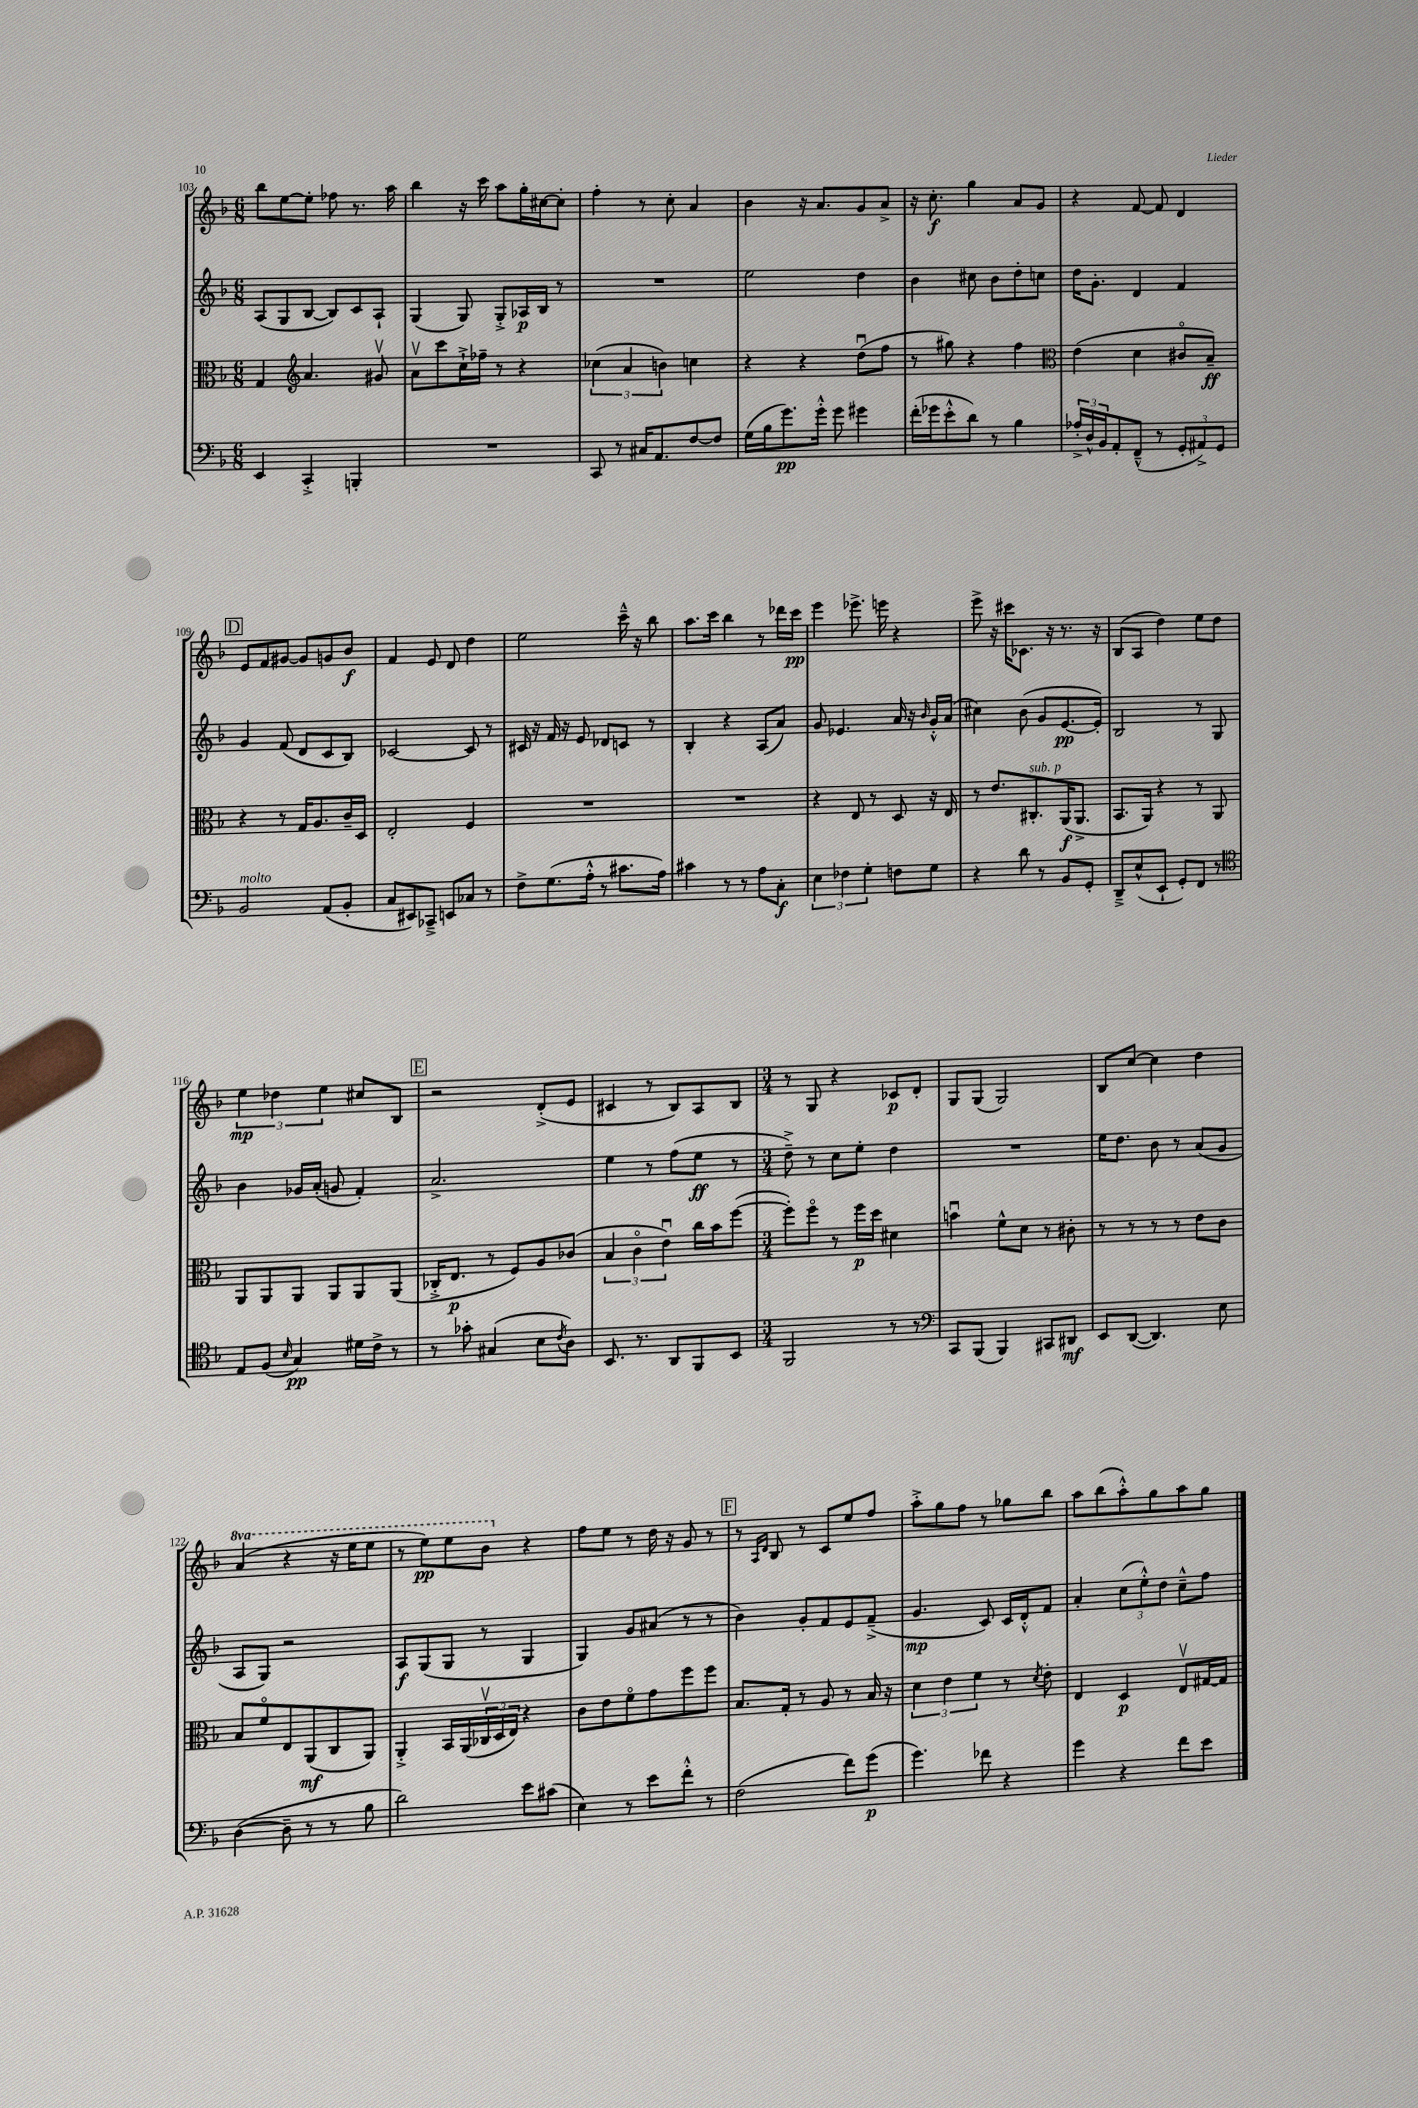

**kern	**dynam	**kern	**dynam	**kern	**dynam	**kern	**dynam
*part4	*part4	*part3	*part3	*part2	*part2	*part1	*part1
*staff4	*staff4	*staff3	*staff3	*staff2	*staff2	*staff1	*staff1
*clefF4	*	*clefC3	*	*clefG2	*	*clefG2	*
*k[b-]	*	*k[b-]	*	*k[b-]	*	*k[b-]	*
*M6/8	*	*M6/8	*	*M6/8	*	*M6/8	*
=103	=103	=103	=103	=103	=103	=103	=103
4EE/	.	4G/	.	(8A/L	.	8bb-\L	.
.	.	.	.	8G/	.	[8ee\	.
*	*	*clefG2	*	*	*	*	*
4CC'^/	.	4.a/	.	[8B-/J	.	8ee'\J]	.
.	.	.	.	8B-/L])	.	8ff-X\	.
4BBBn'/	.	.	.	8c/	.	8.r	.
.	.	8g#Xv/	.	8A`/J	.	.	.
.	.	.	.	.	.	16aa\	.
=104	=104	=104	=104	=104	=104	=104	=104
2.r	.	8av\L	.	(4G/	.	4bb-\	.
.	.	8ccc\	.	.	.	.	.
.	.	16cc`^\L	.	8G/)	.	16r	.
.	.	16ff-X~\JJ	.	.	.	16ccc\	.
.	.	8r	.	8G'^/L	.	8aa\L	.
.	.	4r	.	16A-X/L	p	16gg'\L	.
.	.	.	.	16B-/JJ	.	[16cc#X\J	.
.	.	.	.	8r	.	8cc#'\J]	.
=105	=105	=105	=105	=105	=105	=105	=105
8CC/	.	(6cc-X\	.	2.r	.	4ff'\	.
8r	.	.	.	.	.	.	.
.	.	6a/	.	.	.	.	.
16C#X/KL	.	.	.	.	.	8r	.
8.AA/	.	.	.	.	.	.	.
.	.	6bn\)	.	.	.	.	.
.	.	.	.	.	.	8cc'\	.
[8F/	.	4ccn\	.	.	.	4a/	.
8F/J]	.	.	.	.	.	.	.
=106	=106	=106	=106	=106	=106	=106	=106
(16G\LL	.	4r	.	2ee\	.	4b-\	.
16B-\J	.	.	.	.	.	.	.
8.g\)	pp	.	.	.	.	.	.
.	.	4r	.	.	.	16r	.
16g'^^\Jk	.	.	.	.	.	8.a/L	.
8g\	.	.	.	.	.	.	.
4g#X\	.	(8ddu\L	.	4dd\	.	8g/	.
.	.	8ff\J	.	.	.	8a^/J	.
=107	=107	=107	=107	=107	=107	=107	=107
(16f'\LL	.	8r	.	4b-\	.	16r	.
16g-X\J	.	.	.	.	.	8.cc'\	f
8e'^^\	.	8gg#X\)	.	.	.	.	.
8d\J)	.	4r	.	8cc#X\	.	4gg\	.
8r	.	.	.	8b-\L	.	.	.
4B-\	.	4ff\	.	8dd'\	.	8a/L	.
.	.	.	.	8ccn\J	.	8g/J	.
=108	=108	=108	=108	=108	=108	=108	=108
*	*	*clefC3	*	*	*	*	*
24A-X'^/LL	.	(4e\	.	16dd\KL	.	4r	.
24D^^/	.	.	.	.	.	.	.
.	.	.	.	8.g'\J	.	.	.
24BB-/J	.	.	.	.	.	.	.
8AA'/	.	.	.	.	.	.	.
(8FF~^^/J	.	4d\	.	4d/	.	[8f/	.
8r	.	.	.	.	.	8f/]	.
12GG'/L	.	8c#X/L	.	4f/	.	4d/	.
12AA#X^/)	.	.	.	.	.	.	.
.	.	8B-~/J)	ff	.	.	.	.
12GG/J	.	.	.	.	.	.	.
!!LO:LB:g=z
!!LO:REH:place=s1:t=D
=109	=109	=109	=109	=109	=109	=109	=109
!LO:TX:a:i:t=molto	!	!	!	!	!	!	!
2BB-/	.	4r	.	4g/	.	8e/L	.
.	.	.	.	.	.	8f/	.
.	.	8r	.	(8f/	.	[8g#X/J	.
.	.	16G/KL	.	8d/L	.	8g#/L]	.
.	.	8.A/	.	.	.	.	.
(8AA/L	.	.	.	8c/	.	8gn/	.
8BB-'/J	.	16c~/L	.	8B-/J)	.	8b-/J	f
.	.	16D/JJ	.	.	.	.	.
=110	=110	=110	=110	=110	=110	=110	=110
8C/L	.	2E'/	.	[2c-X/	.	4f/	.
8EE#X/)	.	.	.	.	.	.	.
8CC-X~^/J	.	.	.	.	.	8e/	.
8EEn/L	.	.	.	.	.	8d/	.
8C-X/J	.	4F/	.	8c-/]	.	4dd\	.
8r	.	.	.	8r	.	.	.
=111	=111	=111	=111	=111	=111	=111	=111
8F^\L	.	2.r	.	16c#X/	.	2ee\	.
.	.	.	.	16r	.	.	.
(8.G\	.	.	.	16f/	.	.	.
.	.	.	.	16r	.	.	.
.	.	.	.	8e/	.	.	.
16A'^^\Jk	.	.	.	.	.	.	.
8r	.	.	.	8d-X/L	.	.	.
8.c#X\L	.	.	.	8cn/J	.	16ccc~^^\	.
.	.	.	.	.	.	16r	.
.	.	.	.	8r	.	8bb-\	.
16A\Jk)	.	.	.	.	.	.	.
=112	=112	=112	=112	=112	=112	=112	=112
4c#X\	.	2.r	.	4B-'/	.	8.aa\L	.
.	.	.	.	.	.	16ccc\Jk	.
8r	.	.	.	4r	.	4bb-\	.
8r	.	.	.	.	.	.	.
8A\L	.	.	.	(8A/L	.	8r	.
8C'\J	f	.	.	8a/J)	.	16ddd-X\LL	.
.	.	.	.	.	.	16ccc\JJ	pp
=113	=113	=113	=113	=113	=113	=113	=113
6E\	.	4r	.	8g/	.	4eee\	.
.	.	.	.	4.e-X/	.	.	.
6F-X\	.	.	.	.	.	.	.
.	.	8E/	.	.	.	8.eee-X^\	.
6G'\	.	.	.	.	.	.	.
.	.	8r	.	.	.	.	.
.	.	.	.	.	.	16eeen\	.
8Fn\L	.	8D/	.	16a/	.	4r	.
.	.	.	.	16r	.	.	.
.	.	.	.	16qqb-/	.	.	.
8G\J	.	16r	.	16g'^^/LL	.	.	.
.	.	16E/	.	(16a/JJ	.	.	.
=114	=114	=114	=114	=114	=114	=114	=114
4r	.	8r	.	4cc#X\)	.	8eee^\	.
.	.	8.e/L	.	.	.	16r	.
.	.	.	.	.	.	16ccc#X\KL	.
8d\	.	.	.	(8b-\	.	8.c-X\J	.
!	!	!LO:TX:a:i:t=sub. p	!	!	!	!	!
.	.	8.C#X'/	.	.	.	.	.
8r	.	.	.	8g/L	.	.	.
.	.	.	.	.	.	16r	.
8BB-/L	.	(16AA/K	f	[8.e/	pp	8.r	.
.	.	8.AA^/J	.	.	.	.	.
8GG'/J	.	.	.	.	.	.	.
.	.	.	.	16e'/Jk])	.	16r	.
=115	=115	=115	=115	=115	=115	=115	=115
8DD~^/L	.	8.BB-/L	.	2B-/	.	(8B-/L	.
(8E^^/	.	.	.	.	.	8A/J	.
.	.	16AA/Jk)	.	.	.	.	.
8EE`/J	.	4r	.	.	.	4dd\)	.
8GG'/L)	.	.	.	.	.	.	.
8FF/J	.	8r	.	8r	.	8ee\L	.
8r	.	8AA/	.	8G/	.	8dd\J	.
!!LO:LB:g=z
=116	=116	=116	=116	=116	=116	=116	=116
*clefC4	*	*	*	*	*	*	*
8E/L	.	8AA/L	.	4b-\	.	6ee\	mp
(8F/J	.	8AA/	.	.	.	.	.
.	.	.	.	.	.	6dd-X\	.
16qqB-/	.	.	.	.	.	.	.
4G/)	pp	8AA/J	.	16g-X/LL	.	.	.
.	.	.	.	(16a'/JJ	.	.	.
.	.	.	.	.	.	6ee\	.
.	.	8AA/L	.	8gn/	.	.	.
16d#X\LL	.	8AA/	.	4f'/)	.	8cc#X/L	.
16c^\JJ	.	.	.	.	.	.	.
8r	.	(8AA/J	.	.	.	8B-/J	.
!!LO:REH:place=s1:t=E
=117	=117	=117	=117	=117	=117	=117	=117
8r	.	16C-X'^/KL	.	2.a^/	.	2r	.
.	.	8.E/J	p	.	.	.	.
8g-X'\	.	.	.	.	.	.	.
(4G#X/	.	8r	.	.	.	.	.
.	.	8F/L)	.	.	.	.	.
8B-\L	.	8A/	.	.	.	(8d'^/L	.
8qc/	.	.	.	.	.	.	.
8A\J)	.	(8c-X/J	.	.	.	8e/J	.
=118	=118	=118	=118	=118	=118	=118	=118
8.BB-/	.	6B-/	.	4ee\	.	4c#X/	.
.	.	6c\	.	.	.	.	.
8.r	.	.	.	.	.	.	.
.	.	.	.	8r	.	8r	.
.	.	6eu\)	.	.	.	.	.
8AA/L	.	.	.	(8ff\L	.	8B-/L)	.
8FF/	.	16cc\LL	.	8ee\J	ff	8A/	.
.	.	16b-\J	.	.	.	.	.
8BB-/J	.	([8ff\J	.	8r	.	8B-/J	.
=119	=119	=119	=119	=119	=119	=119	=119
*M3/4	*	*M3/4	*	*M3/4	*	*M3/4	*
2FF/	.	8ff'\L])	.	8dd~^\)	.	8r	.
.	.	8ff\J	.	8r	.	8G/	.
.	.	8r	.	8cc\L	.	4r	.
.	.	16ff\LL	p	8ee'\J	.	.	.
.	.	16dd\JJ	.	.	.	.	.
8r	.	4d#X\	.	4dd\	.	8c-X/L	p
8r	.	.	.	.	.	8d'/J	.
=120	=120	=120	=120	=120	=120	=120	=120
*clefF4	*	*	*	*	*	*	*
8CC/L	.	4bnu\	.	2.r	.	8G/L	.
(8BBB-/J	.	.	.	.	.	(8G/J	.
4BBB-/)	.	8f^^\L	.	.	.	2G/)	.
.	.	8d\J	.	.	.	.	.
8CC#X/L	.	8r	.	.	.	.	.
8DD#X/J	mf	8c#X'\	.	.	.	.	.
=121	=121	=121	=121	=121	=121	=121	=121
8EE/L	.	8r	.	16ee\KL	.	8B-/L	.
.	.	.	.	8.dd\J	.	.	.
([8DD/J	.	8r	.	.	.	[8cc/J	.
4.DD/])	.	8r	.	8b-\	.	4cc\]	.
.	.	8r	.	8r	.	.	.
.	.	8e\L	.	(8a/L	.	4dd\	.
8E\	.	8c\J	.	8g/J	.	.	.
!!LO:LB:g=z
=122	=122	=122	=122	=122	=122	=122	=122
*	*	*	*	*	*	*8va	*
([4D\	.	8B-/L	.	8A/L	.	(4aa/	.
.	.	8f/	.	8G/J)	.	.	.
8D~\]	.	8E/	.	2r	.	4r	.
8r	.	(8AA/	mf	.	.	.	.
8r	.	8C/	.	.	.	16r	.
.	.	.	.	.	.	16eee\KL	.
8B-\	.	8AA/J)	.	.	.	8eee\J	.
=123	=123	=123	=123	=123	=123	=123	=123
2d\)	.	4AA'^/	.	8A/L	f	8r	.
.	.	.	.	(8G/	.	8eee\L)	pp
.	.	16BB-/LL	.	8G/J	.	8eee\	.
.	.	(16AA/	.	.	.	.	.
.	.	24C-Xv/	.	8r	.	8bb-\J	.
.	.	24D/	.	.	.	.	.
.	.	24E/JJ)	.	.	.	.	.
*	*	*	*	*	*	*X8va	*
8e\L	.	4r	.	4G/	.	4r	.
(8c#X\J	.	.	.	.	.	.	.
=124	=124	=124	=124	=124	=124	=124	=124
4E\)	.	8c\L	.	4G/)	.	8ff\L	.
.	.	8e\	.	.	.	8ee\J	.
8r	.	8f\	.	8g/L	.	8r	.
8e\L	.	8g\	.	(8a#X/J	.	16dd\	.
.	.	.	.	.	.	16r	.
8f'^^\J	.	8ff\	.	8r	.	8g/	.
8r	.	8ff\J	.	8r	.	8r	.
!!LO:REH:place=s1:t=F
=125	=125	=125	=125	=125	=125	=125	=125
(2F\	.	8.B-/L	.	4b-\)	.	8r	.
.	.	.	.	.	.	16qqA/LL	.
.	.	.	.	.	.	16qqd/JJ	.
.	.	.	.	.	.	8B-/	.
.	.	16G'/Jk	.	.	.	.	.
.	.	8r	.	8g'/L	.	8r	.
.	.	8A/	.	8f/	.	8c/L	.
8f\L)	.	8r	.	8e/	.	8ee/	.
(8g\J	p	16B-/	.	(8f~^/J	.	8ff/J	.
.	.	16r	.	.	.	.	.
=126	=126	=126	=126	=126	=126	=126	=126
4.g\)	.	6d\	.	4.g/	mp	8aa'^\L	.
.	.	.	.	.	.	8gg\	.
.	.	6e\	.	.	.	.	.
.	.	.	.	.	.	8ff\J	.
.	.	6f\	.	.	.	.	.
8f-X\	.	.	.	8c/)	.	8r	.
4r	.	8r	.	16c/LL	.	8gg-X\L	.
.	.	.	.	16d'^^/J	.	.	.
.	.	8qd/	.	.	.	.	.
.	.	8e'\	.	8f/J	.	8bb-\J	.
=127	=127	=127	=127	=127	=127	=127	=127
4g\	.	4E/	.	4a'/	.	8aa\L	.
.	.	.	.	.	.	(8bb-\	.
4r	.	4D/	p	(12cc\L	.	8aa'^^\)	.
.	.	.	.	12ee'^^\)	.	.	.
.	.	.	.	.	.	8gg\	.
.	.	.	.	12dd\J	.	.	.
8f\L	.	8Ev/L	.	8cc~^^\L	.	8aa\	.
8e\J	.	[16G#X/L	.	8ff\J	.	8gg\J	.
.	.	16G#/JJ]	.	.	.	.	.
==	==	==	==	==	==	==	==
*-	*-	*-	*-	*-	*-	*-	*-
